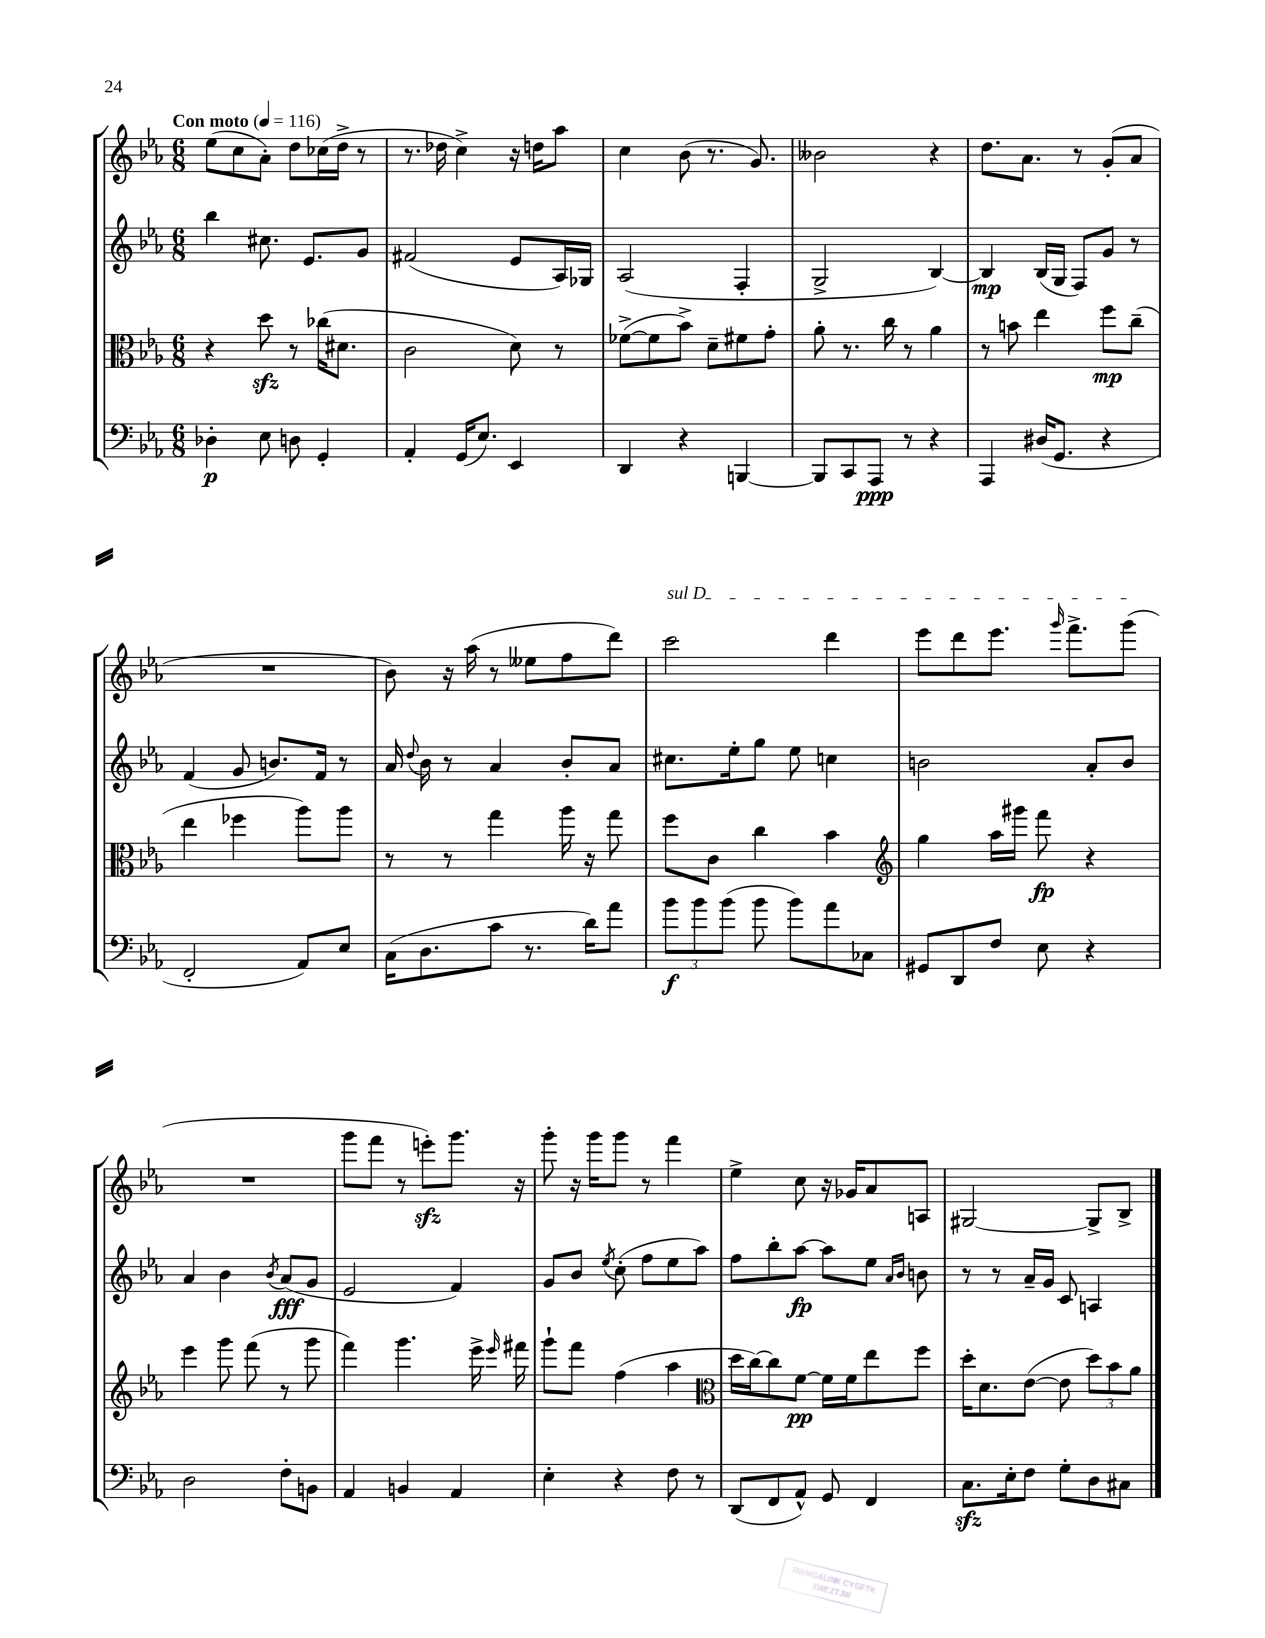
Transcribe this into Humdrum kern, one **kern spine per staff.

**kern	**dynam	**kern	**dynam	**kern	**dynam	**kern
*part4	*part4	*part3	*part3	*part2	*part2	*part1
*staff4	*staff4	*staff3	*staff3	*staff2	*staff2	*staff1
*clefF4	*	*clefC3	*	*clefG2	*	*clefG2
*k[b-e-a-]	*	*k[b-e-a-]	*	*k[b-e-a-]	*	*k[b-e-a-]
*M6/8	*	*M6/8	*	*M6/8	*	*M6/8
*MM116	*	*MM116	*	*MM116	*	*MM116
=1	=1	=1	=1	=1	=1	=1
!	!	!	!	!	!	!LO:TX:a:B:t=Con moto
4D-X'\	p	4r	.	4bb-\	.	(8ee-\L
.	.	.	.	.	.	8cc\
8E-\	.	8ddzz\	.	8.cc#X\	.	8a-'\J)
8Dn\	.	8r	.	.	.	8dd\L
.	.	.	.	8.e-/L	.	.
4GG'/	.	(16cc-X\KL	.	.	.	(16cc-X\L
.	.	8.d#X\J	.	.	.	16dd^\JJ
.	.	.	.	8g/J	.	8r
=2	=2	=2	=2	=2	=2	=2
4AA-'/	.	2c\	.	(2f#X/	.	8.r
.	.	.	.	.	.	16dd-X\
(16GG/KL	.	.	.	.	.	4cc^\)
8.E-/J)	.	.	.	.	.	.
4EE-/	.	8d\)	.	8e-/L	.	16r
.	.	.	.	.	.	16ddn\KL
.	.	8r	.	16A-/L)	.	8aa-\J
.	.	.	.	16G-X/JJ	.	.
=3	=3	=3	=3	=3	=3	=3
4DD/	.	([8f-X^\L	.	(2A-/	.	4cc\
.	.	8f-\]	.	.	.	.
4r	.	8b-^\J)	.	.	.	(8b-\
.	.	8d~\L	.	.	.	8.r
[4BBBn/	.	8f#X\	.	4F'/	.	.
.	.	.	.	.	.	8.g/)
.	.	8g'\J	.	.	.	.
=4	=4	=4	=4	=4	=4	=4
8BBB/L]	.	8a-'\	.	2G^/	.	2b--X\
8CC/	.	8.r	.	.	.	.
8AAA-/J	ppp	.	.	.	.	.
.	.	16cc\	.	.	.	.
8r	.	8r	.	.	.	.
4r	.	4a-\	.	[4B-/)	.	4r
=5	=5	=5	=5	=5	=5	=5
4AAA-/	.	8r	.	4B-/]	mp	8.dd\L
.	.	8bn\	.	.	.	.
.	.	.	.	.	.	8.a-\J
(16D#X/KL	.	4ee-\	.	(16B-/LL	.	.
8.GG/J	.	.	.	16G/JJ	.	.
.	.	.	.	8F/L)	.	8r
4r	.	8ff\L	mp	8g/J	.	(8g'/L
.	.	(8cc~\J	.	8r	.	8a-/J
!!LO:LB:g=z
=6	=6	=6	=6	=6	=6	=6
2FF'/	.	4ee-\	.	(4f/	.	2.r
.	.	4ff-X\	.	8g/	.	.
.	.	.	.	8.bn/L)	.	.
8AA-/L)	.	8aa-\L)	.	.	.	.
.	.	.	.	16f/Jk	.	.
8E-/J	.	8aa-\J	.	8r	.	.
=7	=7	=7	=7	=7	=7	=7
(16C\KL	.	8r	.	16a-/	.	8b-\)
.	.	.	.	8qqdd/	.	.
8.D\	.	.	.	16b-\	.	.
.	.	8r	.	8r	.	16r
.	.	.	.	.	.	(16aa-\
8c\J	.	4gg\	.	4a-/	.	8r
8.r	.	.	.	.	.	8ee--X\L
.	.	16aa-\	.	8b-'/L	.	8ff\
16d\KL)	.	16r	.	.	.	.
8a-\J	.	8gg\	.	8a-/J	.	8ddd\J)
=8	=8	=8	=8	=8	=8	=8
!	!	!	!	!	!	!LO:TX:a:i:t=sul D
12b-\L	f	8ff\L	.	8.cc#X\L	.	2ccc\
12b-\	.	.	.	.	.	.
.	.	8c\J	.	.	.	.
(12b-\J	.	.	.	.	.	.
.	.	.	.	16ee-'\k	.	.
8b-\	.	4cc\	.	8gg\J	.	.
8b-\L)	.	.	.	8ee-\	.	.
8a-\	.	4b-\	.	4ccn\	.	4ddd\
8C-X\J	.	.	.	.	.	.
=9	=9	=9	=9	=9	=9	=9
*	*	*clefG2	*	*	*	*
8GG#X/L	.	4gg\	.	2bn\	.	8eee-\L
8DD/	.	.	.	.	.	8ddd\
8F/J	.	16aa-\LL	.	.	.	8.eee-\J
.	.	16ggg#X\JJ	.	.	.	.
8E-\	.	8fff\	fp	.	.	.
.	.	.	.	.	.	16qqggg/
.	.	.	.	.	.	8.fff^\L
4r	.	4r	.	8a-'/L	.	.
.	.	.	.	8b/J	.	(8ggg\J
!!LO:LB:g=z
=10	=10	=10	=10	=10	=10	=10
2D\	.	4eee-\	.	4a-/	.	2.r
.	.	8ggg\	.	4b-\	.	.
.	.	(8fff\	.	.	.	.
.	.	.	.	8qb-/	.	.
8F'\L	.	8r	.	(8a-/L	fff	.
8BBn\J	.	8ggg\	.	8g/J	.	.
=11	=11	=11	=11	=11	=11	=11
4AA-/	.	4fff\)	.	2e-/	.	8ggg\L
.	.	.	.	.	.	8fff\J
4BBn/	.	4.ggg\	.	.	.	8r
.	.	.	.	.	.	8eeenzz'\L)
4AA-/	.	.	.	4f/)	.	8.ggg\J
.	.	16eee-^\	.	.	.	.
.	.	16qqeee-/	.	.	.	.
.	.	16fff#X\	.	.	.	16r
=12	=12	=12	=12	=12	=12	=12
4E-'\	.	8ggg`\L	.	8g/L	.	8ggg'\
.	.	8fff\J	.	8b-/J	.	16r
.	.	.	.	.	.	16ggg\KL
.	.	.	.	8qee-/	.	.
4r	.	(4ff\	.	(8cc'\	.	8ggg\J
.	.	.	.	8ff\L	.	8r
8F\	.	4aa-\	.	8ee-\	.	4fff\
8r	.	.	.	8aa-\J)	.	.
=13	=13	=13	=13	=13	=13	=13
*	*	*clefC3	*	*	*	*
(8DD/L	.	16dd\LL	.	8ff\L	.	4ee-^\
.	.	[16cc\J)	.	.	.	.
8FF/	.	8cc\]	.	8bb-'\	.	.
8AA-^^/J)	.	[8f\J	pp	[8aa-\J	fp	8cc\
8GG/	.	16f\LL]	.	8aa-\L]	.	16r
.	.	16f\J	.	.	.	16g-X/KL
4FF/	.	8ee-\	.	8ee-\J	.	8a-/
.	.	.	.	16qqa-/LL	.	.
.	.	.	.	16qqb-/JJ	.	.
.	.	8ff\J	.	8bn\	.	8An/J
=14	=14	=14	=14	=14	=14	=14
8.Czz\L	.	16dd'\KL	.	8r	.	[2G#X/
.	.	8.d\	.	.	.	.
.	.	.	.	8r	.	.
16E-'\k	.	.	.	.	.	.
8F\J	.	([8e-\J	.	16a-~/LL	.	.
.	.	.	.	16g/JJ	.	.
8G'\L	.	8e-\]	.	8c/	.	.
8D\	.	12dd\L)	.	4An/	.	8G#^/L]
.	.	12b-\	.	.	.	.
8C#X\J	.	.	.	.	.	8B-^/J
.	.	12a-\J	.	.	.	.
==	==	==	==	==	==	==
*-	*-	*-	*-	*-	*-	*-
